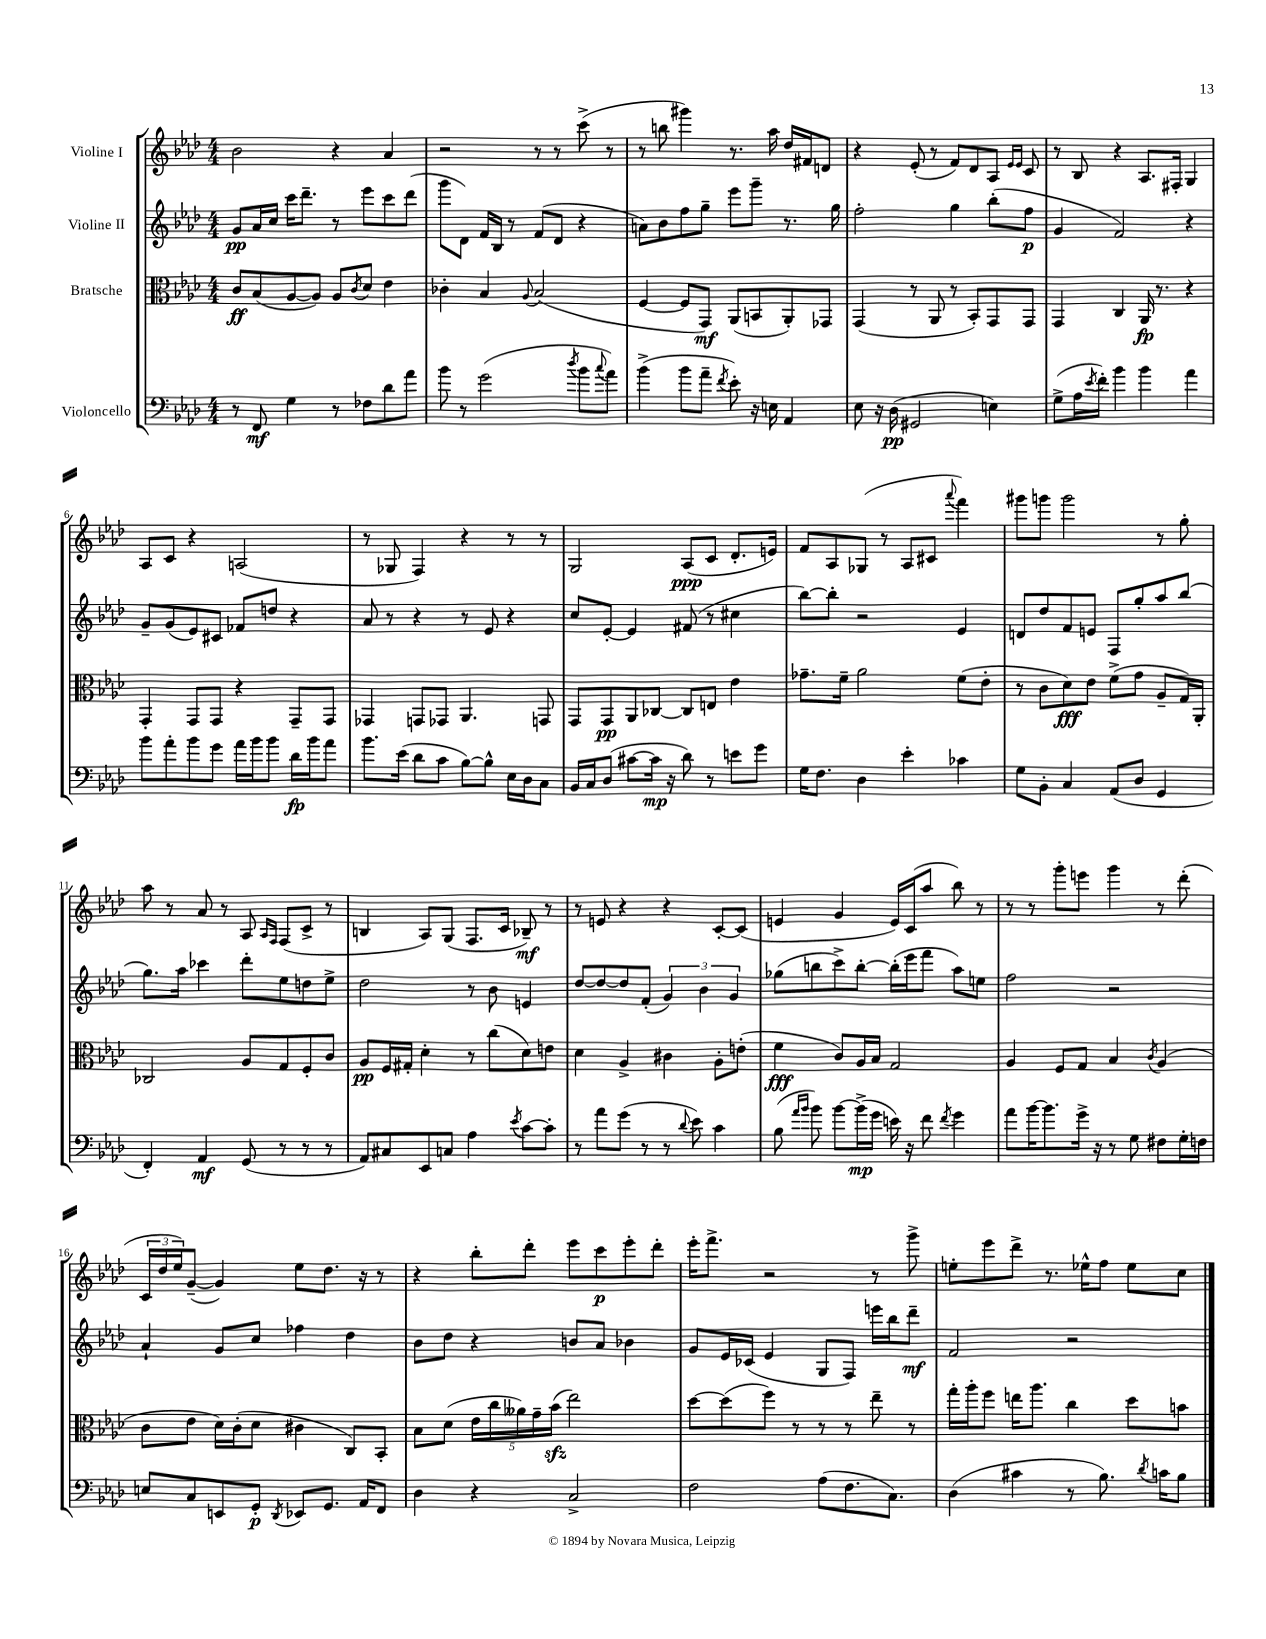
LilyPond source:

<<
\new StaffGroup <<
\new Staff = "s0" \with { instrumentName = "Violine I" } {
    \clef treble \key aes \major \numericTimeSignature \time 4/4
    bes'2 r4 aes'4 |
    r2 r8 r8 c'''8->( r8 |
    r8 b''8 gis'''4) r8. aes''16 des''16 fis'16 d'8 |
    r4 ees'8-.( r8 f'8) des'8 aes8 \grace { ees'16 ees'16 } c'8 |
    r8 bes8 r4 aes8. fis16-. g4 |
    aes8 c'8 r4 a2( |
    r8 ges8 f4) r4 r8 r8 |
    g2 aes8\ppp( c'8 des'8.-. e'16) |
    f'8 aes8 ges8( r8 aes8 cis'8 \appoggiatura { aes'''8 } f'''4) |
    gis'''8 g'''8 g'''2 r8 g''8-. |
    aes''8 r8 aes'8 r8 aes8 \grace { aes16 f16 } f8( c'8-> r8 |
    b4 aes8) g8( f8. c'16 bes8--\mf) r8 |
    r8 e'8 r4 r4 c'8~-. c'8( |
    e'4 g'4 e'16) c'16( aes''8 bes''8) r8 |
    r8 r8 g'''8-. e'''8 g'''4 r8 des'''8-.( |
    \tuplet 3/2 { c'16 des''16 ees''16) } g'8~--( g'4) ees''8 des''8. r16 r8 |
    r4 bes''8-. des'''8-. ees'''8 c'''8\p ees'''8-. des'''8-. |
    ees'''16-. f'''8.-> r2 r8 g'''8-> |
    e''8-. ees'''8 des'''8-> r8. ees''16-^ f''8 ees''8 c''8 \bar "|." |
}
\new Staff = "s1" \with { instrumentName = "Violine II" } {
    \clef treble \key aes \major \numericTimeSignature \time 4/4
    g'8\pp aes'16 c''16 c'''16 des'''8.-- r8 ees'''8 c'''8 des'''8( |
    g'''8 des'8) f'16 bes16 r8 f'8( des'8 r4 |
    a'8) bes'8 f''8 g''8-- ees'''8 g'''8-- r8. g''16 |
    f''2-. g''4 bes''8-.( f''8\p |
    g'4 f'2) r4 |
    g'8-- g'8( ees'8) cis'8 fes'8 d''8 r4 |
    aes'8 r8 r4 r8 ees'8 r4 |
    c''8 ees'8~-. ees'4 fis'8( r8 cis''4 |
    bes''8~) bes''8-. r2 ees'4 |
    d'8 des''8 f'8 e'8 f8 g''8-. aes''8 bes''8( |
    g''8.) aes''16 ces'''4 des'''8-. ees''8 d''8 ees''8-> |
    des''2 r8 bes'8 e'4 |
    des''8~ des''8~ des''8 f'8-.( \tuplet 3/2 { g'4) bes'4 g'4 } |
    ges''8( b''8 c'''8->) b''8~-. b''16-.( ees'''16 f'''8 aes''8) e''8 |
    f''2 r2 |
    aes'4-! g'8 c''8 fes''4 des''4 |
    bes'8 des''8 r4 b'8 aes'8 bes'4 |
    g'8 ees'16 ces'16( ees'4 g8 f8) e'''16 bes''16 des'''8--\mf |
    f'2 r2 \bar "|." |
}
\new Staff = "s2" \with { instrumentName = "Bratsche" } {
    \clef alto \key aes \major \numericTimeSignature \time 4/4
    c'8\ff bes8( aes8~ aes8) aes8 \acciaccatura { c'8 } des'8 ees'4 |
    ces'4-. bes4 \appoggiatura { aes8 } bes2( |
    f4~ f8 g,8\mf) aes,8( b,8 aes,8-.) ges,8 |
    g,4( r8 aes,8 r8 bes,8-.) g,8 g,8 |
    g,4 c4 aes,16\fp r8. r4 |
    g,4-. g,8 g,8 r4 g,8-- g,8 |
    ges,4 g,8 ges,8 aes,4. g,8 |
    g,8 g,8\pp aes,8 ces8~ ces8 e8 ees'4 |
    ges'8.-- f'16-- aes'2 f'8( ees'8-. |
    r8 c'8 des'8\fff) ees'8 f'8->( g'8 aes8-- g16) aes,16-. |
    ces2 aes8 g8 f8-. c'8 |
    aes8\pp f16 gis16-. des'4-. r8 c''8( des'8) e'8 |
    des'4 aes4-> cis'4 aes8-. e'8-.( |
    f'4\fff c'8) aes16 bes16 g2 |
    aes4 f8 g8 bes4 \acciaccatura { c'8 } aes4( |
    c'8 ees'8 des'16) c'16-.( des'8 cis'4 c8) bes,8-. |
    bes8 des'8( \tuplet 5/4 { ees'16 c''16 aeses'16) g'16-- bes'16\sfz( } ees''2) |
    des''8~ des''8( f''8) r8 r8 r8 ees''8-- r8 |
    g''16-. aes''16-. f''8 e''16 aes''8. c''4 des''8 b'8 \bar "|." |
}
\new Staff = "s3" \with { instrumentName = "Violoncello" } {
    \clef bass \key aes \major \numericTimeSignature \time 4/4
    r8 f,8\mf g4 r8 fes8 des'8 aes'8 |
    bes'8 r8 g'2( \acciaccatura { des''8 } bes'8 \appoggiatura { c''8 } aes'8) |
    bes'4->( bes'8 aes'8-- \acciaccatura { f'8 } ees'8-.) r16 e16 aes,4 |
    ees8 r16 des16\pp( gis,2 e4) |
    g8->( aes16 \acciaccatura { ees'8 } f'16-.) bes'4 bes'4 aes'4 |
    bes'8 aes'8-. bes'8 g'8 aes'16 bes'16 bes'8 des'16\fp bes'16 aes'8 |
    bes'8. ees'16( des'8 c'8 bes8~) bes8-^ ees16 des16 c8 |
    bes,16 c16 des8( cis'8~ cis'16\mp r16 des'8) r8 e'8 g'8 |
    g16 f8. des4 ees'4-. ces'4 |
    g8 bes,8-. c4 aes,8( des8 g,4 |
    f,4-.) aes,4\mf g,8( r8 r8 r8 |
    aes,8) cis8 ees,8 c8 aes4 \acciaccatura { ees'8 } c'8~ c'8-. |
    r8 aes'8 g'8( r8 r8 \appoggiatura { des'8 } ees'8) c'4 |
    bes8( \grace { aes'16 bes'16 } bes'8) bes'8~ bes'16->\mp( g'16 e'16) r16 f'8 \acciaccatura { f'8 } g'4 |
    aes'8 bes'16~ bes'8. g'16-> r16 r8 g8 fis8 g16-. f16 |
    e8 c8 e,8 g,8-.\p \acciaccatura { des,8 } ees,8 g,8. aes,16 f,8 |
    des4 r4 c2-> |
    f2 aes8( f8. c8.) |
    des4( cis'4 r8 bes8.) \acciaccatura { des'8 } c'16 bes8 \bar "|." |
}
>>
>>
